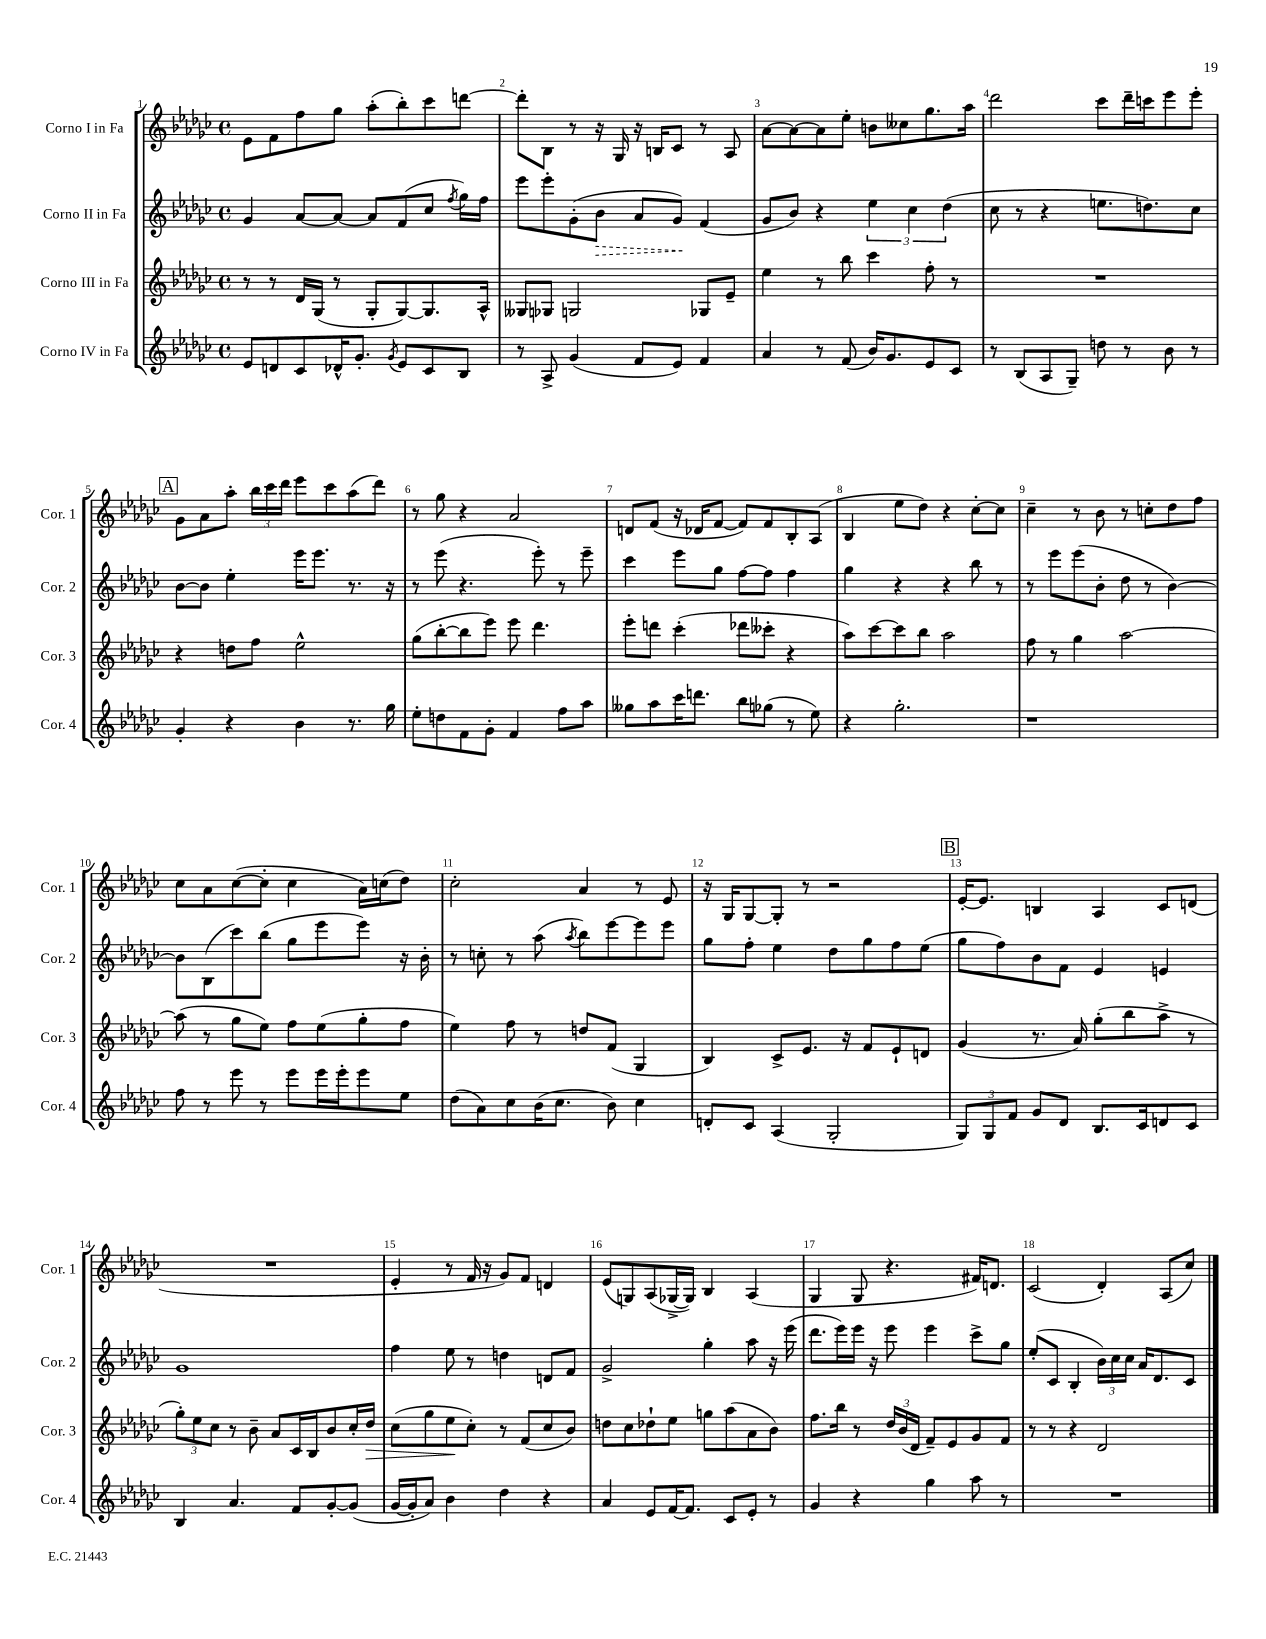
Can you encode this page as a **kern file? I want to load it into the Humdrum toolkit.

**kern	**kern	**kern	**kern
*staff4	*staff3	*staff2	*staff1
*clefG2	*clefG2	*clefG2	*clefG2
*k[b-e-a-d-g-c-]	*k[b-e-a-d-g-c-]	*k[b-e-a-d-g-c-]	*k[b-e-a-d-g-c-]
*M4/4	*M4/4	*M4/4	*M4/4
*met(c)	*met(c)	*met(c)	*met(c)
8e-	8r	4g-	8e-
8d	8r	.	8f
8c-	16d-	[8a-	8ff
.	(16G-	.	.
16d-^^	8r	8a-_	8gg-
8.g-'	.	.	.
.	8G-'	8a-]	(8aa-'
8qg-	.	.	.
8e-	[8G-)	(8f	8bb-')
8c-	8.G-]	8cc-	8ccc-
.	.	8qff	.
8B-	.	16gg-)	[8ddd
.	16A-^^	16ff	.
=	=	=	=
8r	8G--	8eee-	8ddd']
8A-^	8G-	8eee-'	8B-
(4g-	2G	(8g-'	8r
.	.	8b-	16r
.	.	.	16G-
8f	.	8a-	16r
.	.	.	16B
8e-)	.	8g-)	8c-
4f	8G-	(4f	8r
.	8e-~	.	8A-
=	=	=	=
4a-	4ee-	8g-	[8a-
.	.	8b-)	8a-_
8r	8r	4r	8a-]
(8f	8bb-	.	8ee-'
16b-)	4ccc-	6ee-	8b
8.g-	.	.	.
.	.	.	8cc--
.	.	6cc-	.
8e-	8ff'	.	8.gg-
.	.	(6dd-	.
8c-	8r	.	.
.	.	.	16aa-
=	=	=	=
8r	1r	8cc-	2ddd-
(8B-	.	8r	.
8A-	.	4r	.
8G-~)	.	.	.
8dd	.	8.ee	8ccc-
8r	.	.	16ddd-~
.	.	8.dd)	16ccc
8b-	.	.	8eee-
8r	.	8cc-	8eee-'
=	=	=	=
4g-'	4r	[8b-	8g-
.	.	8b-]	8a-
4r	8dd	4ee-'	8aa-'
.	8ff	.	24bb-
.	.	.	24ccc-
.	.	.	24ddd-
4b-	2ee-^^	16eee-	8eee-
.	.	8.eee-	.
.	.	.	8ccc-
8.r	.	8.r	(8aa-
.	.	.	8ddd-)
16gg-	.	16r	.
=	=	=	=
8ee-'	(8gg-	8r	8r
8dd	[8bb-'	(8eee-	8gg-
8f	8bb-]	4.r	4r
8g-'	8eee-)	.	.
4f	8eee-	.	2a-
.	4.ddd-	8eee-')	.
8ff	.	8r	.
8aa-	.	8eee-~	.
=	=	=	=
8gg--	8eee-'	4ccc-	8d
8aa-	8ddd	.	(8f
16ccc-	(4ccc-'	8eee-	16r
8.ddd	.	.	16d-
.	.	8gg-	[8f
8bb-	8ddd-	[8ff	8f])
(8gg-	8ccc--'	8ff]	8f
8r	4r	4ff	8B-'
8ee-)	.	.	(8A-
=	=	=	=
4r	8aa-)	4gg-	4B-
.	[8ccc-	.	.
2.gg-'	8ccc-]	4r	8ee-
.	8bb-	.	8dd-)
.	2aa-	4r	4r
.	.	8bb-	[8cc-'
.	.	8r	8cc-]
=	=	=	=
1r	8ff	8r	4cc-~
.	8r	8eee-	.
.	4gg-	(8eee-	8r
.	.	8b-'	8b-
.	[2aa-	8dd-	8r
.	.	8r	8cc'
.	.	[4b-)	8dd-
.	.	.	8ff
=	=	=	=
8ff	(8aa-]	8b-]	8cc-
8r	8r	(8B-	8a-
8eee-	8gg-	8ccc-)	([8cc-
8r	8ee-)	(8bb-	8cc-']
8eee-	8ff	8gg-	4cc-
16eee-	(8ee-	8eee-	.
16eee-'	.	.	.
8eee-	8gg-'	8eee-)	16a-)
.	.	.	(16cc
8ee-	8ff	16r	8dd-)
.	.	16b-'	.
=	=	=	=
(8dd-	4ee-)	8r	2cc-'
8a-)	.	8cc'	.
8cc-	8ff	8r	.
(16b-	8r	(8aa-	.
8.cc-	.	.	.
.	.	8qaa-	.
.	8dd	8bb-)	4a-
8b-)	(8f	[8eee-	.
4cc-	4G-	8eee-]	8r
.	.	8eee-	8e-
=	=	=	=
8d'	4B-)	8gg-	16r
.	.	.	16G-
8c-	.	8ff'	[8G-
(4A-	8c-^	4ee-	8G-']
.	8.e-	.	8r
2G-'	.	8dd-	2r
.	16r	.	.
.	8f	8gg-	.
.	8e-`	8ff	.
.	8d	(8ee-	.
=	=	=	=
12G-)	(4g-	8gg-	[16e-'
.	.	.	8.e-]
12G-	.	.	.
.	.	8ff)	.
12f	.	.	.
8g-	8.r	8b-	4B
8d-	.	8f	.
.	16a-)	.	.
8.B-	(8gg-'	4e-	4A-
.	8bb-	.	.
16c-	.	.	.
8d	8aa-^	4e	8c-
8c-	8r	.	(8d
=	=	=	=
4B-	12gg-')	1g-	1r
.	12ee-	.	.
.	12cc-	.	.
4.a-	8r	.	.
.	8b-~	.	.
.	8a-	.	.
8f	16c-	.	.
.	16B-	.	.
[8g-'	8b-	.	.
(8g-]	16cc-'	.	.
.	16dd-	.	.
=	=	=	=
[16g-	(8cc-	4ff	4e-'
16g-']	.	.	.
8a-)	8gg-	.	.
4b-	8ee-	8ee-	8r
.	8cc-')	8r	16f
.	.	.	16r
4dd-	8r	4dd	8g-)
.	(8f	.	8f
4r	8cc-	8d	4d
.	8b-)	8f	.
=	=	=	=
4a-	8dd	2g-^	(8e-
.	8cc-	.	8G)
8e-	8dd-`	.	(8A-
[16f	8ee-	.	[16G-^
8.f]	.	.	16G-])
.	8gg	4gg-'	4B-
8c-	(8aa-	.	.
8e-'	8a-	8aa-	(4A-
8r	8b-)	16r	.
.	.	(16eee-	.
=	=	=	=
4g-	8.ff	8.ddd-	4G-
.	16bb-	16eee-)	.
4r	8r	16eee-	8G-
.	.	16r	.
.	24dd-	8eee-	4.r
.	(24b-	.	.
.	24d-	.	.
4gg-	8f~)	4eee-	.
.	8e-	.	.
8aa-	8g-	8ccc-^	16f#)
.	.	.	8.d
8r	8f	8gg-	.
=	=	=	=
1r	8r	(8ee-'	(2c-
.	8r	8c-	.
.	4r	4B-'	.
.	2d-	24b-)	4d-')
.	.	24cc-	.
.	.	24cc-	.
.	.	16a-	.
.	.	8.d-	.
.	.	.	(8A-
.	.	8c-	8cc-)
==	==	==	==
*-	*-	*-	*-
